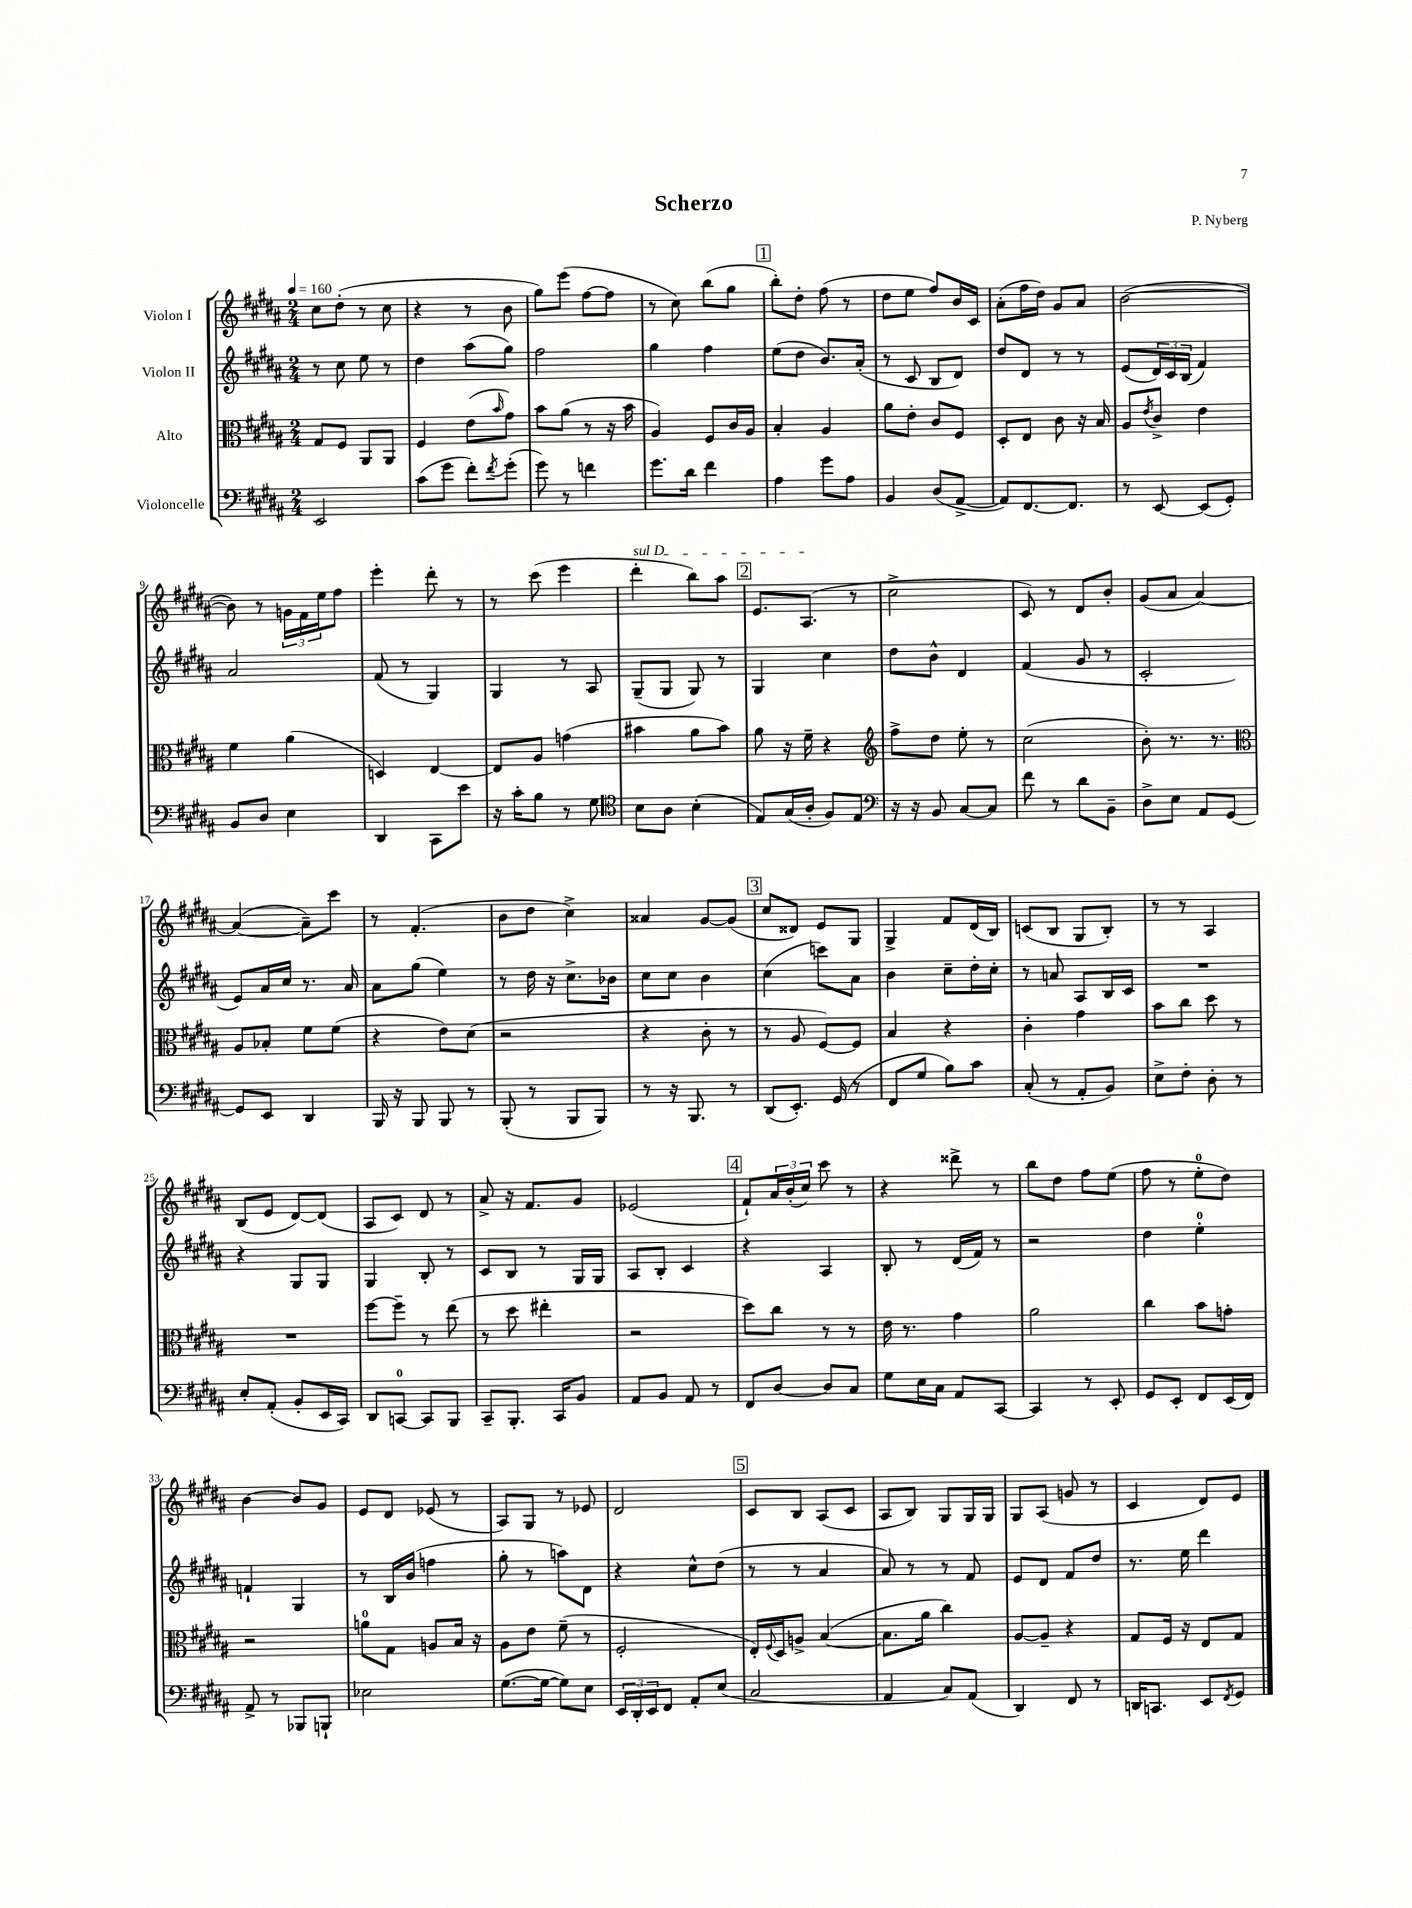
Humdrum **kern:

**kern	**kern	**kern	**kern
*part4	*part3	*part2	*part1
*staff4	*staff3	*staff2	*staff1
*I"Violoncelle	*I"Alto	*I"Violon II	*I"Violon I
*clefF4	*clefC3	*clefG2	*clefG2
*k[f#c#g#d#a#]	*k[f#c#g#d#a#]	*k[f#c#g#d#a#]	*k[f#c#g#d#a#]
*M2/4	*M2/4	*M2/4	*M2/4
*MM160	*MM160	*MM160	*MM160
=1	=1	=1	=1
2EE/	8G#/L	8r	8cc#\L
.	8F#/J	8cc#\	(8dd#'\J
.	8AA#/L	8ee\	8r
.	8AA#/J	8r	8cc#\
=2	=2	=2	=2
(8c#\L	4F#/	4dd#\	4r
8g#\J	.	.	.
8f#'\L)	(8e\L	(8aa#\L	8r
8qf#/	16qqb/	.	.
(8g#'\J	8g#\J)	8gg#\J)	8b\
=3	=3	=3	=3
8g#\)	8b\L	2ff#\	8gg#\L)
8r	(8a#\J	.	(8eee\J
4fn\	8r	.	[8ff#\L
.	16r	.	8ff#\J]
.	16b\	.	.
=4	=4	=4	=4
8.g#\L	4A#/)	4gg#\	8r
.	.	.	8cc#\)
16d#\Jk	.	.	.
4f#\	8F#/L	4ff#\	(8bb\L
.	16c#/L	.	8gg#\J
.	16A#/JJ	.	.
!!LO:REH:place=s1:t=1
=5	=5	=5	=5
4A#\	4B'/	(8ee\L	8bb'\L)
.	.	8dd#\J	8dd#'\J
8g#\L	4A#/	8.b/L)	(8ff#\
8A#\J	.	.	8r
.	.	(16a#'/Jk	.
=6	=6	=6	=6
4BB/	8a#\L	8r	8dd#\L
.	8e'\J	8c#/	8ee\J
(8D#/L	8c#/L	8B/L	8ff#/L)
[8AA#^/J	8F#/J	8d#/J)	16b/L
.	.	.	16c#/JJ
=7	=7	=7	=7
8AA#/L])	8D#'/L	8dd#/L	(8a#'\L
[8.FF#/	8E/J	8d#/J	16ff#\L
.	.	.	16dd#\JJ)
.	8c#\	8r	8g#/L
8.FF#/J]	.	.	.
.	16r	8r	8a#/J
.	16B/	.	.
=8	=8	=8	=8
8r	8A#/L	(8e/L	([2b\
.	8qe/	.	.
[8EE/	8c#^/J	24d#/L)	.
.	.	24c#/	.
.	.	(24B/JJ	.
(8EE/L]	4e\	4f#/)	.
8GG#'/J)	.	.	.
!!LO:LB:g=z
=9	=9	=9	=9
8BB/L	4f#\	2a#/	8b\])
8D#/J	.	.	8r
4E\	(4a#\	.	24gn\LL
.	.	.	24f#\
.	.	.	24ee\J
.	.	.	8ff#\J
=10	=10	=10	=10
4DD#/	4Dn/)	(8f#/	4eee'\
.	.	8r	.
8CC#\L	[4E/	4G#/)	8ddd#'\
8e\J	.	.	8r
=11	=11	=11	=11
16r	8E/L]	4G#/	8r
16c#'\KL	.	.	.
8B\J	8A#/J	.	(8ccc#\
8r	(4gn\	8r	4eee\
8G#\	.	8A#/	.
=12	=12	=12	=12
*clefC4	*	*	*
!	!	!	!LO:TX:a:i:t=sul D
8B\L	4b#X\	(8G#~/L	4ddd#'\
8A#\J	.	8G#/J	.
(4B'\	8a#\L	8G#/)	8bb\L)
.	8b#\J)	8r	8aa#\J
!!LO:REH:place=s1:t=2
=13	=13	=13	=13
8E/L)	8a#\	4G#/	8.e/L
(16G#/L	16r	.	.
16A#'/JJ	16f#~\	.	(8.A#/J
8F#/L)	4r	4cc#\	.
8E/J	.	.	8r
=14	=14	=14	=14
*clefF4	*clefG2	*	*
16r	8ff#^\L	8dd#\L	2cc#^\
16r	.	.	.
8BB/	8dd#\J	8b^^\J	.
[8C#/L	8ee'\	4d#/	.
8C#/J]	8r	.	.
=15	=15	=15	=15
8f#\	(2cc#\	(4f#/	8c#/)
8r	.	.	8r
8d#\L	.	8g#/	8d#/L
8BB~\J	.	8r	8b'/J
=16	=16	=16	=16
8D#^\L	8b'\)	2c#'/	(8g#/L
8E\J	8.r	.	8a#/J
8AA#/L	.	.	[4a#/)
.	8.r	.	.
[8GG#/J	.	.	.
!!LO:LB:g=z
=17	=17	=17	=17
*	*clefC3	*	*
8GG#/L]	8A#/L	8e/L)	(4a#/_
8EE/J	8B-X'/J	16a#/L	.
.	.	16cc#/JJ	.
4DD#/	8f#\L	8.r	8a#~\L])
.	(8f#\J	.	8ccc#\J
.	.	16a#/	.
=18	=18	=18	=18
16BBB/	4r	8a#\L	8r
16r	.	.	.
8BBB/	.	(8gg#\J	(4.f#'/
8BBB/	8e\L)	4ee\)	.
8r	(8d#\J	.	.
=19	=19	=19	=19
(8BBB'/	2r	8r	8b\L
8r	.	16dd#\	8dd#\J
.	.	16r	.
8BBB/L	.	8.cc#^\L	4cc#^\)
8BBB/J)	.	.	.
.	.	16b-X\Jk	.
=20	=20	=20	=20
8r	4r	8cc#\L	4a##X/
16r	.	8cc#\J	.
8.BBB/	.	.	.
.	8c#'\	4b\	[8g#/L
8r	8r	.	(8g#/J]
!!LO:REH:place=s1:t=3
=21	=21	=21	=21
(8DD#/L	8r	(4cc#\	8cc#/L
8.EE'/J)	8A#/	.	8d##X/J)
.	[8F#/L)	8cccn\L)	8e/L
(16GG#/	.	.	.
8r	8F#/J]	8a#\J	8G#/J
=22	=22	=22	=22
8FF#/L	4B/	4b\	4G#^/
8G#/J	.	.	.
8B\L)	4r	8cc#~\L	8f#/L
8c#\J	.	16dd#'\L	(16d#/L
.	.	16cc#'\JJ	16B/JJ)
=23	=23	=23	=23
(8C#'/	4c#'\	8r	(8cn/L
8r	.	8an/	8B/J
8AA#'/L	4g#\	8A#/L	8G#/L
8BB/J)	.	16B/L	8B'/J)
.	.	16c#/JJ	.
=24	=24	=24	=24
8E^\L	8b\L	2r	8r
8F#'\J	8cc#\J	.	8r
8D#'\	8dd#\	.	4A#/
8r	8r	.	.
!!LO:LB:g=z
=25	=25	=25	=25
8E'/L	2r	4r	(8B/L
(8AA#'/J	.	.	8e/J
8BB'/L	.	8G#/L	[8d#/L)
16EE/L	.	8G#/J	(8d#/J]
16CC#/JJ)	.	.	.
=26	=26	=26	=26
8DD#/L	[8ff#\L	4G#/	8A#/L
[8CCn/J	8ff#~\J]	.	8c#/J)
8CC/L]	8r	8B'/	8d#/
8BBB/J	(8ee\	8r	8r
=27	=27	=27	=27
8CC#~/L	8r	8c#/L	8a#^/
8.BBB'/J	8dd#\	8B/J	16r
.	.	.	8.f#/L
.	4ee#X'\	8r	.
16CC#/KL	.	.	.
8BB/J	.	16G#/LL	8g#/J
.	.	16G#/JJ	.
=28	=28	=28	=28
8AA#/L	2r	8A#/L	(2e-X/
8BB/J	.	8B'/J	.
8AA#/	.	4c#/	.
8r	.	.	.
!!LO:REH:place=s1:t=4
=29	=29	=29	=29
8FF#/L	8dd#\L)	4r	8f#`/L)
[8D#/J	8cc#\J	.	24a#/L
.	.	.	(24b'/
.	.	.	24cc#/JJ)
8D#/L]	8r	4A#/	8ccc#\
8C#/J	8r	.	8r
=30	=30	=30	=30
8G#\L	16e\	8B'/	4r
.	8.r	.	.
16E\L	.	8r	.
16C#\JJ	.	.	.
8AA#/L	4g#\	(16d#/LL	8ddd##X^\
.	.	16f#/JJ)	.
[8CC#/J	.	8r	8r
=31	=31	=31	=31
4CC#/]	2a#\	2r	8bb\L
.	.	.	8dd#\J
8r	.	.	8ff#\L
8EE'/	.	.	(8ee\J
=32	=32	=32	=32
8GG#/L	4cc#\	4dd#\	8ff#\
8EE'/J	.	.	8r
8FF#/L	8b\L	4ee'\	8ee'\L
(16EE/L	8gn'\J	.	8dd#\J)
16FF#/JJ)	.	.	.
!!LO:LB:g=z
=33	=33	=33	=33
8AA#^/	2r	4fn`/	[4b\
8r	.	.	.
8BBB-X/L	.	4G#/	8b/L]
8BBBn`/J	.	.	8g#/J
=34	=34	=34	=34
2E-X\	8an\L	8r	8e/L
.	8G#\J	16B/LL	8d#/J
.	.	(16b/JJ	.
.	8An/L	4ffn\	(8e-X/
.	16B/Jk	.	8r
.	16r	.	.
=35	=35	=35	=35
([8.G#\L	8A#\L	8gg#'\	8A#/L)
.	8e\J	8r	8G#/J
16G#\Jk_	.	.	.
8G#\L])	(8f#~\	8aan\L)	8r
8E\J	8r	8d#\J	8e-X/
=36	=36	=36	=36
24EE/LL	2F#'/	4r	2d#/
24DD#'/	.	.	.
24EE/J	.	.	.
8FF#/J	.	.	.
8AA#'/L	.	8cc#^^\L	.
(8E/J	.	(8dd#\J	.
!!LO:REH:place=s1:t=5
=37	=37	=37	=37
2C#/	16E'/LL)	8r	8c#/L
.	8qqF#/	.	.
.	16D#/J	.	.
.	8An^/J	8r	8B/J
.	([4B/	4a#/	(8A#/L
.	.	.	8c#/J
=38	=38	=38	=38
4AA#/	8.B\L]	8a#/)	8A#/L
.	.	8r	8B/J)
.	16a#\Jk	.	.
8C#/L)	4cc#\)	8r	8G#/L
(8AA#/J	.	8f#/	16G#/L
.	.	.	16G#/JJ
=39	=39	=39	=39
4DD#/)	[8A#/L	8e/L	8G#/L
.	8A#~/J]	8d#/J	(8A#/J
8FF#/	4r	8f#/L	8gn/
8r	.	8dd#/J	8r
=40	=40	=40	=40
16DDn/KL	8G#/L	8.r	4c#/
8.CCn/J	.	.	.
.	16F#/Jk	.	.
.	16r	16ee\	.
8EE/L	8E/L	4ddd#\	8d#/L)
8qFF#/	.	.	.
8GG#/J	8G#/J	.	8e/J
==	==	==	==
*-	*-	*-	*-
